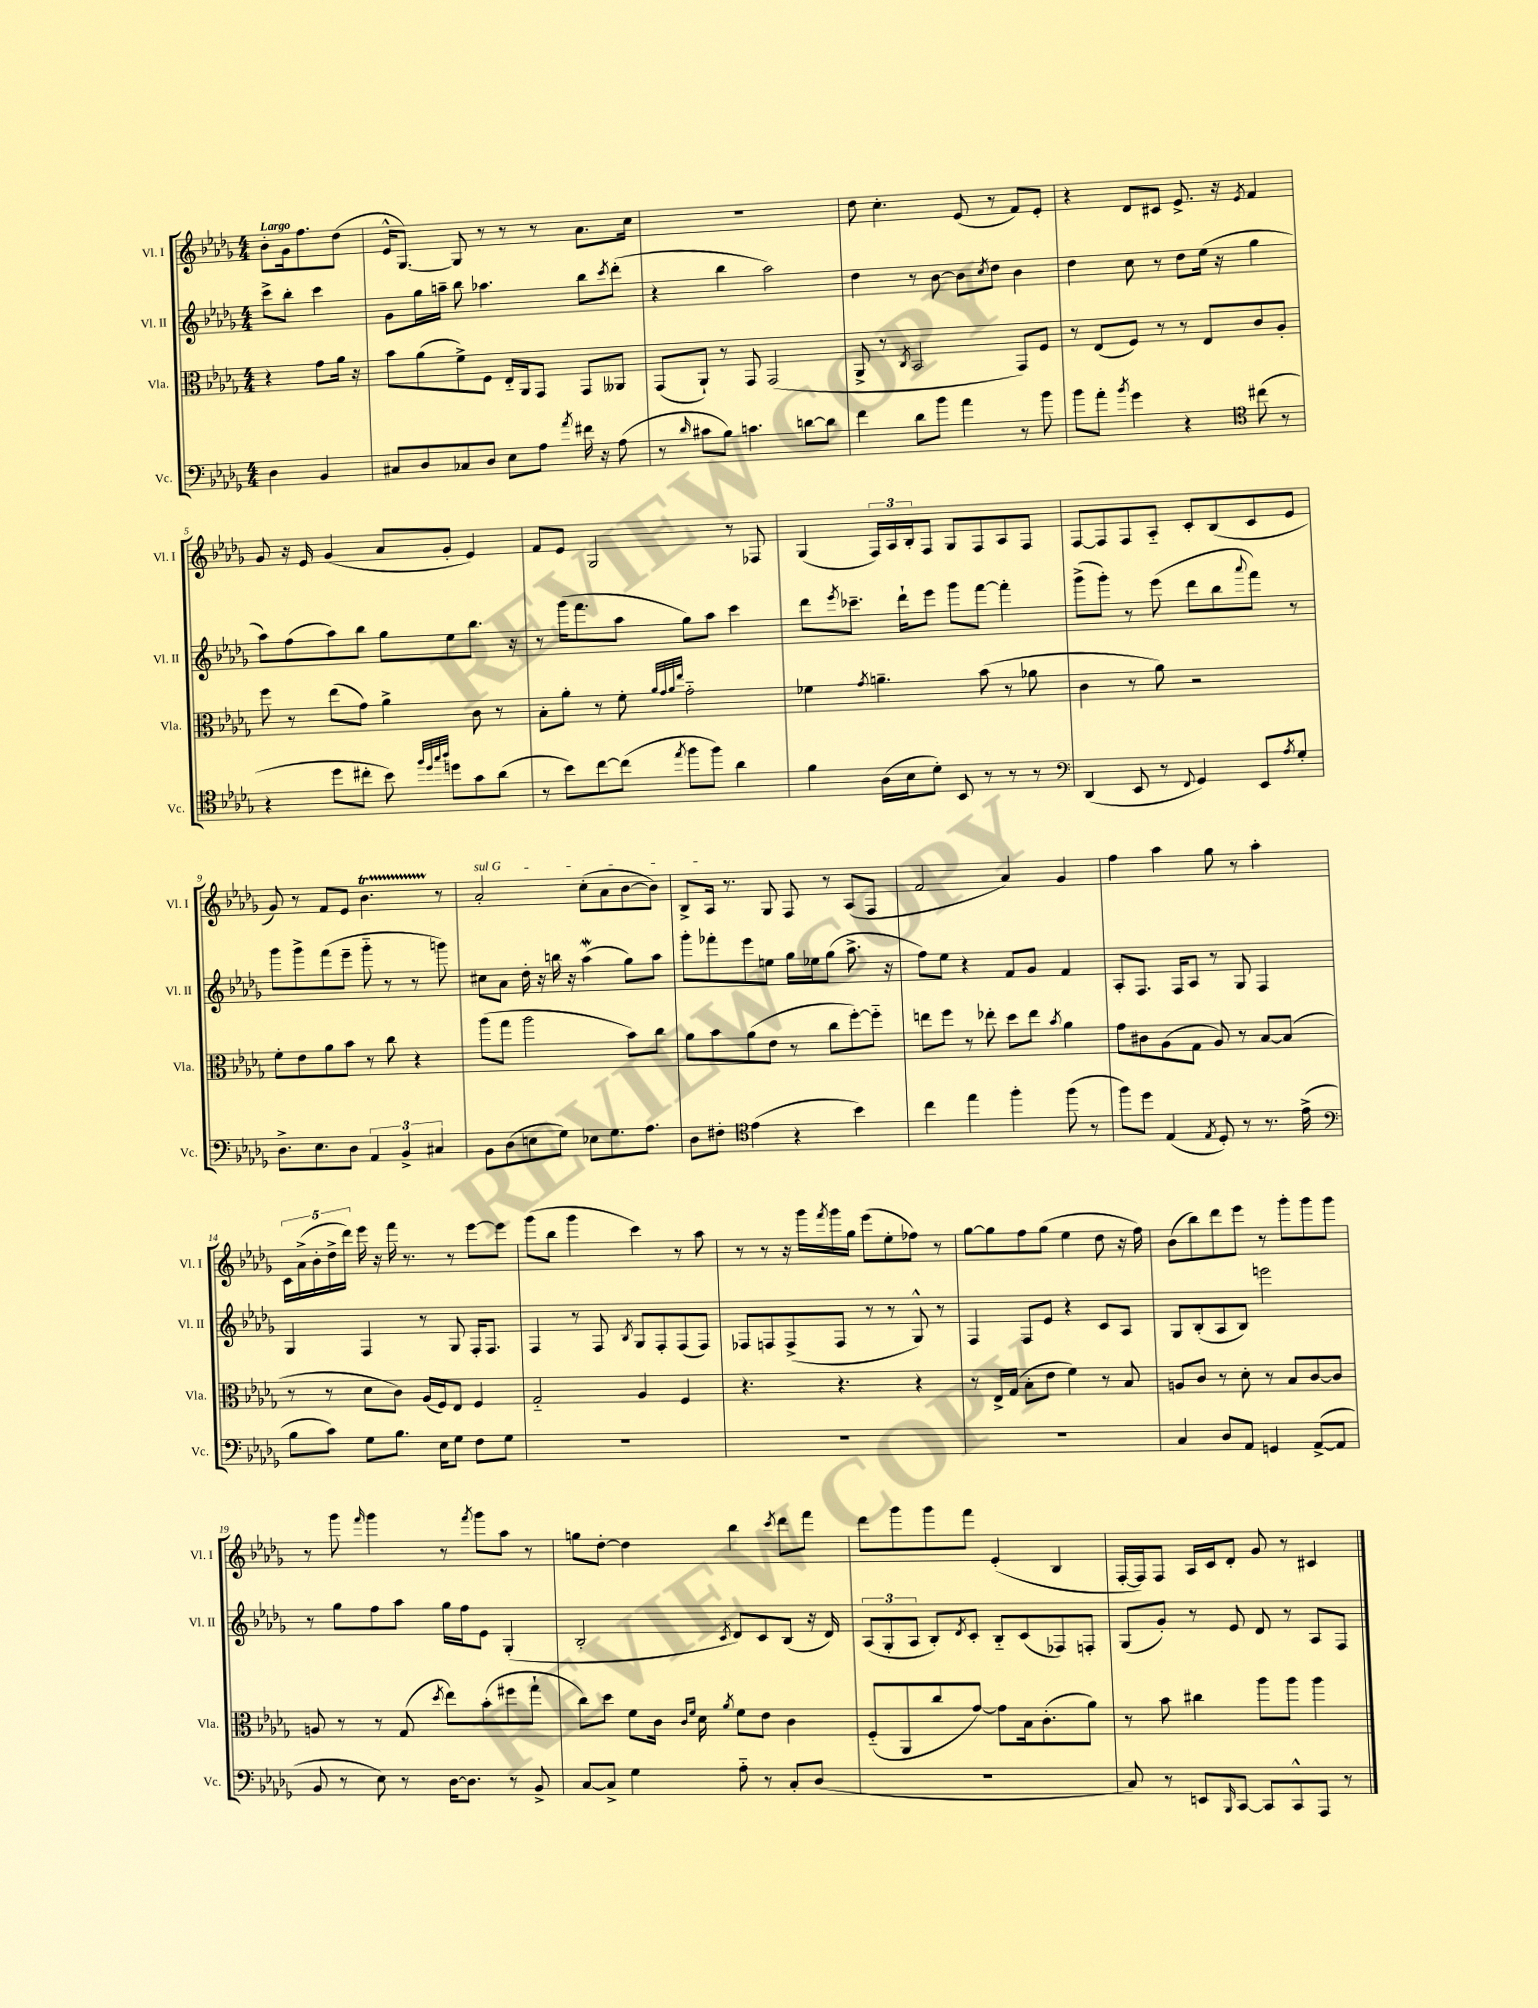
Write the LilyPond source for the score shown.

<<
\new StaffGroup <<
\new Staff = "s0" \with { instrumentName = "Vl. I" shortInstrumentName = "Vl. I" } {
    \clef treble \key des \major \numericTimeSignature \time 4/4 \partial 2 \tempo "Largo"
    bes'8-. ges'16 f''8. des''8( |
    ees'16-^ ges8.~) ges8 r8 r8 r8 aes'8. c''16 |
    R1 |
    des''8 c''4.-. ees'8( r8 f'8) ees'8-. |
    r4 des'8 cis'8 ees'8.-> r16 \acciaccatura { ees'8 } f'4 |
    ges'8 r16 ees'16 ges'4( aes'8 ges'8-. ees'4) |
    f'8 ees'8 ges2 r8 fes8 |
    ges4( \tuplet 3/2 { f16) aes16 bes16-. } f8 ges8 f8 aes8 f8 |
    f8~ f8 f8 aes8-_ c'8-. bes8( c'8 ees'8 |
    ges'8) r8 f'8 ees'8 bes'4.\startTrillSpan r8\stopTrillSpan |
    \once \override TextSpanner.bound-details.left.text = \markup { \italic "sul G" } aes'2-.\startTextSpan c''8-.( aes'8 bes'8~ bes'8) |
    bes8-> aes16\stopTextSpan r8. ges8 f8 r8 aes8( f8 |
    f'2 aes'4) ges'4 |
    f''4 aes''4 ges''8 r8 aes''4-. |
    \tuplet 5/4 { c'16 aes'16->( bes'16-. des''16-> des'''16) } ees'''16 r16 f'''16 r8. r8 ees'''8~ ees'''8 |
    ges'''8( bes''8 ges'''4 c'''4) r8 aes''8 |
    r8 r8 r16 ges'''16 \acciaccatura { f'''8 } ges'''16 ges''16 ees'''8( ees''8-. fes''8) r8 |
    ges''8~ ges''8 f''8 ges''8( ees''4 des''8 r16 f''16) |
    bes'8( bes''8) des'''8 ees'''8 r8 ges'''8-. ges'''8 ges'''8 |
    r8 ges'''8 \grace { f'''16 } ges'''4 r8 \acciaccatura { f'''8 } ges'''8 aes''8 r8 |
    g''8 des''8~-. des''4 bes''4 \acciaccatura { c'''8 } des'''8 f'''8 |
    des'''8 ges'''8 ges'''8 f'''8 ees'4-.( bes4 |
    f16~-. f16) f8 aes16 c'16 des'8-. ges'8 r8 cis'4 \bar "|." |
}
\new Staff = "s1" \with { instrumentName = "Vl. II" shortInstrumentName = "Vl. II" } {
    \clef treble \key des \major \numericTimeSignature \time 4/4 \partial 2
    c'''8-> bes''8-. c'''4 |
    ges'8 ges''16 a''16-- bes''8 aes''4. bes''8 \acciaccatura { c'''8 } des'''8-.( |
    r4 bes''4 aes''2) |
    des''4 r8 bes'8~ bes'8 \acciaccatura { c''8 } des''8 bes'4 |
    des''4 c''8 r8 des''8 ees''16( r16 ges''4 |
    aes''8) f''8( aes''8) bes''8 ges''8 ees''8 bes''8. r16 |
    r8 ges'''16( f'''8. aes''8 ges''8) aes''8 c'''4 |
    des'''8 \acciaccatura { ees'''8 } ces'''8.-- des'''16-! ees'''8 ges'''8 f'''8~ f'''4-. |
    ges'''8->( ges'''8-.) r8 ees'''8( des'''8 bes''8 \appoggiatura { aes'''8 } f'''8) r8 |
    ges'''8 ges'''8-> f'''8( ees'''8-- ges'''8-_ r8 r8 g'''8) |
    cis''8 aes'8 des''16-. r16 b''16 r16 aes''4\mordent( ges''8) aes''8 |
    ges'''8-. fes'''8-. ees'''8 e''8 ges''16 ees''16 ges''8( aes''8.-> r16 |
    f''8) ees''8 r4 f'8 ges'8 f'4 |
    aes8-. f8. f16 aes8 r8 ges8 f4 |
    ges4 f4 r8 ges8 f16-. f8. |
    f4 r8 f8 \acciaccatura { bes8 } ges8 f8-. f8( f8) |
    fes8 f8 f8->( f8 r8 r8 ges8-^) r8 |
    f4 f8 ees'8 r4 c'8 aes8 |
    ges8 bes8-.( aes8 bes8) e'''2 |
    r8 ges''8 f''8 aes''8 ges''16 f''16 ees'8 ges4-.( |
    bes2-. \acciaccatura { c'8 } des'8) c'8 bes8( r16 des'16) |
    \tuplet 3/2 { aes8( ges8-. aes8 } bes8-.) \acciaccatura { des'8 } c'8-. bes8-_ c'8( fes8) f8-. |
    ges8( ges'8-.) r8 ees'8 des'8 r8 aes8 f8 \bar "|." |
}
\new Staff = "s2" \with { instrumentName = "Vla." shortInstrumentName = "Vla." } {
    \clef alto \key des \major \numericTimeSignature \time 4/4 \partial 2
    r4 ges'8 aes'16 r16 |
    bes'8 aes'8( f'8->) f8 ees16-_ aes,16 ges,8 ges,8 aeses,8 |
    ges,8( aes,8-!) r8 ges,8 ges,2( |
    aes,8-> r8 \acciaccatura { c8 } bes,2 ges,8) f8 |
    r8 ees8( f8) r8 r8 ees8 c'8 aes8-. |
    f''8 r8 ees''8( ges'8) aes'4-> c'8 r8 |
    bes8-. aes'8-. r8 f'8-. \grace { aes'32 ges'32 aes'32 ees''32 } ges'2-_ |
    fes'4 \acciaccatura { ges'8 } a'4.-- bes'8( r8 aes'8 |
    c'4 r8 aes'8) r2 |
    f'8-. ees'8 aes'8 bes'8 r8 c''8 r4 |
    aes''8( ges''8 aes''2 bes'8) c''8 |
    aes'8 bes'8 aes'8( ees'8 r8 c''8 f''8~-.) f''8-_ |
    e''8 f''8 r8 ees''8-. des''8 ees''8 \acciaccatura { bes'8 } aes'4 |
    ges'8 cis'8 aes8( ges8 aes8) r8 bes8~ bes8( |
    r8 r8 des'8 c'8) aes16( f16) ees8 f4 |
    ges2-_ aes4 f4 |
    r4. r4. r4 |
    r8 ees16-> ges16( bes8-. ees'8 f'4) r8 bes8 |
    a8 c'8 r8 des'8-. r8 bes8 c'8~ c'8 |
    a8 r8 r8 ges8( \acciaccatura { des''8 } ees''8) bes'8-.( fis''8 ges''8-! |
    c''8) des''8 f'8 c'16 \grace { c'16 f'16 } des'16 \acciaccatura { aes'8 } f'8 ees'8 c'4 |
    f8-_( aes,8 c''8 ges'8~) ges'8 bes16 c'8.-.( aes'8) |
    r8 bes'8 cis''4 aes''8 aes''8 aes''4 \bar "|." |
}
\new Staff = "s3" \with { instrumentName = "Vc." shortInstrumentName = "Vc." } {
    \clef bass \key des \major \numericTimeSignature \time 4/4 \partial 2
    des4 bes,4 |
    cis8 des8 ces8 des8 ees8 aes8 \acciaccatura { aes'8 } fis'16 r16 aes8( |
    r8 \grace { des'16 } cis'8 bes8) c'4. d'8~ d'8 |
    f'4 des'8 bes'8 aes'4 r8 bes'8 |
    bes'8 aes'8-. \acciaccatura { bes'8 } ges'4 r4 \clef tenor cis''8( r8 |
    r4 des''8 cis''8-. bes'8) \grace { f''32 des''32 ges''32 aes''32 } d''8 ges'8 aes'8( |
    r8 bes'8) c''8~ c''8( \acciaccatura { ees''8 } f''8 f''8) aes'4 |
    f'4 aes16( bes16 des'8-.) bes,8 r8 r8 r8 |
    \clef bass des,4( ees,8 r8 \appoggiatura { f,8 } ges,4) ees,8 \acciaccatura { aes8 } ges8-. |
    des8.-> ees8. des8 \tuplet 3/2 { aes,4 bes,4-> cis4 } |
    bes,8 des8( e8 ges8) ees8 ges8. aes8. |
    des8 fis8-. \clef tenor ees'4( r4 bes'4) |
    c''4 ees''4 f''4-. f''8( r8 |
    f''8) des''8 ees4( \acciaccatura { ees8 } des8-.) r8 r8. ees'16->( |
    \clef bass bes8 c'8) ges8 bes8. ees16 ges8 f8 ges8 |
    R1 |
    R1 |
    R1 |
    c4 des8 aes,8 g,4 aes,8~->( aes,8 |
    bes,8 r8 ees8) r8 des16~ des8. r8 bes,8-> |
    c8~ c8-> ges4 aes8-_ r8 c8-. des8( |
    R1 |
    c8) r8 e,8 \grace { bes,,16 } c,8~ c,8 c,8-^ aes,,8 r8 \bar "|." |
}
>>
>>
